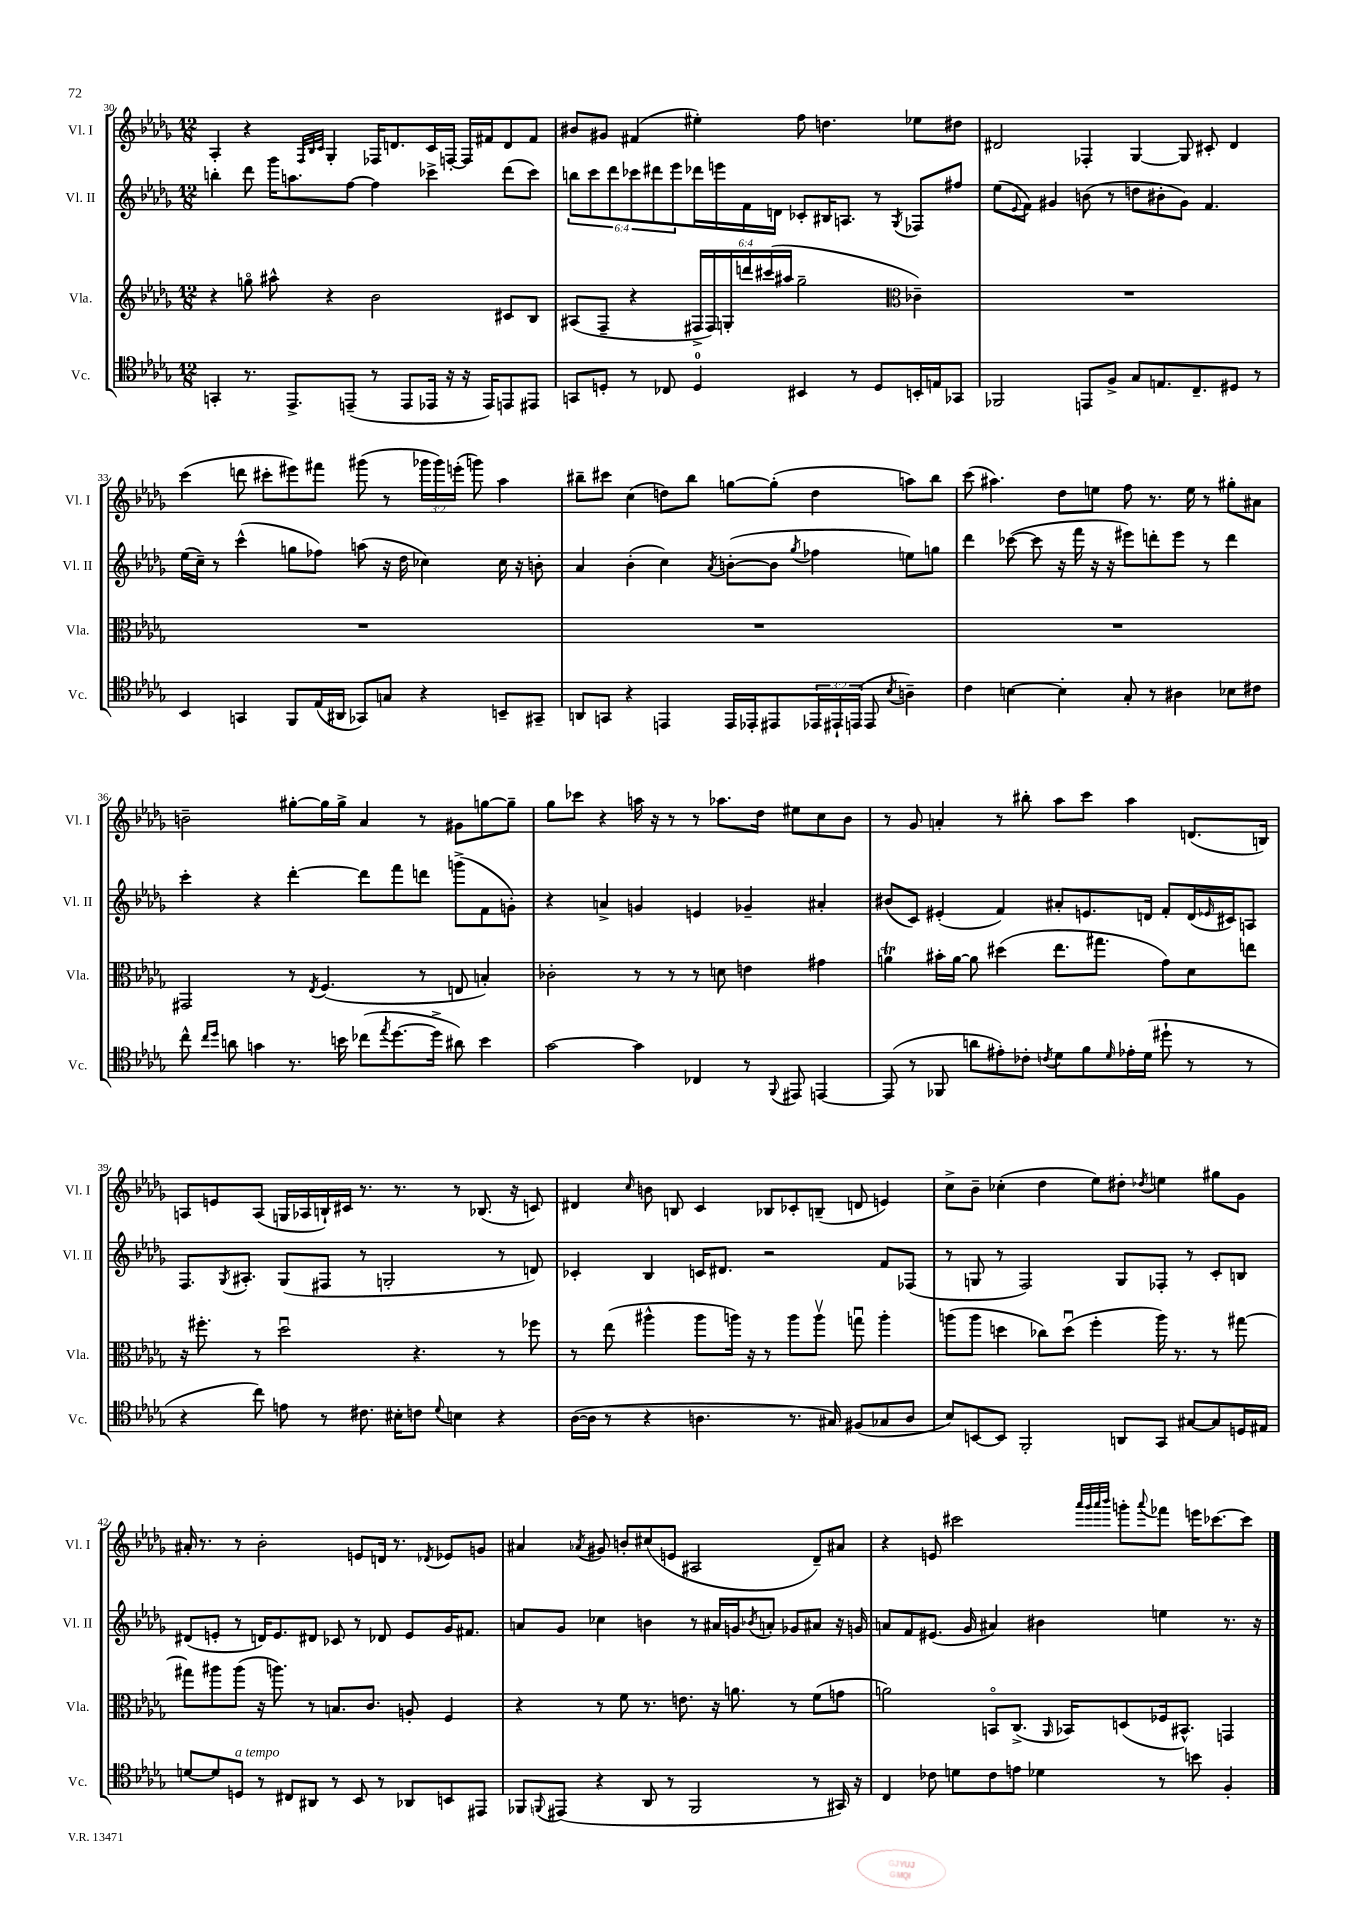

**kern	**kern	**kern	**kern
*staff4	*staff3	*staff2	*staff1
*clefC4	*clefG2	*clefG2	*clefG2
*k[b-e-a-d-g-]	*k[b-e-a-d-g-]	*k[b-e-a-d-g-]	*k[b-e-a-d-g-]
*M12/8	*M12/8	*M12/8	*M12/8
4GG'	4r	4bb'	4A-'
8.r	8ggo	8ddd-	4r
.	8aa#^^	16ggg-	.
8.EE-^	.	8.aa	.
.	.	.	32qqF
.	.	.	32qqB-
.	.	.	32qqc
.	4r	.	4G-'
(8EE~	.	[8ff	.
8r	2b-	4ff]	16F-
.	.	.	8.d
8EE	.	.	.
16EE-	.	4ccc-^	16c
16r	.	.	[16F'
16r	.	.	16F]
16EE-)	.	.	16f#
8EE	8c#	(8ddd-	8d
8EE#	8B-	8ccc-)	8f#
=	=	=	=
8GG	(8A#	12bb	8b#
.	.	12ccc	.
8D'	8F~	.	8g#
.	.	12ddd-	.
8r	4r	12ccc-	(4f#
.	.	12ddd#	.
8C-	.	.	.
.	.	12eee-	.
4D	24F#^	16ddd-	4ee#')
.	24F#)	.	.
.	.	16eee	.
.	24G'	.	.
.	24ddd	16f	.
.	(24ccc#	.	.
.	.	16d	.
.	24aa#	.	.
4BB#	2gg-~	8c-'	8ff
.	.	16B#	4.dd
.	.	8.A	.
8r	.	.	.
8D	.	8r	.
*	*clefC3	*	*
.	.	8qG-	.
16BB'	4c-~)	8F-	8ee-
16E	.	.	.
8GG-	.	8ff#	8dd#
=	=	=	=
2FF-	1.r	(8ee-	2d#
.	.	8qqe-	.
.	.	8f)	.
.	.	4g#	.
8EE	.	(8b	4F-'
8F^	.	8r	.
8G-	.	8dd	[4G-
8.E	.	8b#'	.
.	.	8g#)	8G-]
8.C~	.	.	.
.	.	4.f	8c#'
8D#	.	.	4d#
8r	.	.	.
=	=	=	=
4BB-	1.r	(16ee-	(4ccc
.	.	16cc~)	.
.	.	8r	.
4GG	.	(4ccc^^	8ddd
.	.	.	8ccc#'
8FF	.	8gg	8eee#)
(16E-	.	8ff-)	8fff#
16AA#	.	.	.
8GG-)	.	(8aa	(8ggg#
8G	.	16r	8r
.	.	16dd-	.
4r	.	4cc-)	24ggg-
.	.	.	24ggg-)
.	.	.	(24eee'
.	.	.	8ggg)
8BB~	.	16cc-	4aa-
.	.	16r	.
8GG#~	.	8b'	.
=	=	=	=
8AA	1.r	4a-	8bb#~
8GG	.	.	8ccc#
4r	.	(4b-'	(4cc
4EE	.	4cc)	8dd)
.	.	.	8bb#
.	.	8qa-	.
16EE	.	([8b'	[8gg
16EE-'	.	.	.
8EE#	.	8b]	(8gg']
.	.	8qgg-	.
24EE-	.	4ff-	4dd
24EE#`	.	.	.
(24EE	.	.	.
8EE	.	.	.
8qB-	.	.	.
4A~)	.	8ee)	8aa)
.	.	8gg	8bb#
=	=	=	=
4c	1.r	4ddd-	(8ccc
.	.	.	4.aa#)
[4B	.	([8ccc-	.
.	.	8ccc-]	.
4B']	.	16r	8dd-
.	.	16fff	.
.	.	16r	8ee
.	.	16r	.
8G-'	.	8eee#)	8ff
8r	.	8ddd'	8.r
4A#	.	8eee#	.
.	.	.	16ee
.	.	8r	8r
8B-	.	4ddd	8gg#'
8c#	.	.	8a#
=	=	=	=
8cc^^	2GG#	4ccc'	2b~
16qqcc	.	.	.
16qqdd-	.	.	.
8a	.	.	.
4g	.	4r	.
8.r	8r	[4ddd-'	[8gg#'
.	8qE-	.	.
.	(4.F	.	16gg#]
16b	.	.	16gg#^
(8cc-	.	8ddd-]	4a-
8qee-	.	.	.
[8.dd-	.	8fff	.
.	8r	8ddd	8r
16dd-^]	.	.	.
8a#)	8E	(8ggg^	8g#
4b	4B')	8f	[8gg
.	.	8g')	8gg~]
=	=	=	=
[2g-	2c-'	4r	8gg-
.	.	.	8ccc-
.	.	4a^	4r
4g-]	8r	4g	16aa
.	.	.	16r
.	8r	.	8r
4C-	8r	4e	8r
.	8d	.	8.aa-
8r	4e	4g-~	.
.	.	.	16dd-
8qqFF	.	.	.
8EE#	.	.	8ee#
[4EE	4g#	4a#'	8cc
.	.	.	8b-
=	=	=	=
(8EE]	4a	(8b#	8r
8r	.	8c)	8g-
8FF-	16b#'	(4e#'	4a'
.	[16a	.	.
8a	8a]	.	.
8e#')	(4dd#	4f)	8r
8c-'	.	.	8bb#'
8qc	.	.	.
8d-	8.ee-	8a#'	8aa-
8f	.	8.e	8ccc
.	8.gg#	.	.
16qqd-	.	.	.
16e-'	.	.	4aa-
(16d-	.	16d	.
8dd#`	8g-)	8f'	.
8r	8d-	(16d	(8.d
.	.	16qqe-	.
.	.	16c#)	.
8r	8ee	8A	.
.	.	.	16B)
=	=	=	=
4r	16r	8.F	8A
.	8.ff#'	.	.
.	.	.	8e
.	.	8qG-	.
.	.	8.A#'	.
8cc)	8r	.	(8A
8e	2dd-u	(8G-	16G
.	.	.	16A-
8r	.	8F#	16B`)
.	.	.	16c#
8.c#	.	8r	8.r
.	.	2G'	.
16B#'	.	.	8.r
8c	4.r	.	.
8qqd-	.	.	.
4B	.	.	8r
.	.	.	(8.B-
4r	8r	8r	.
.	.	.	16r
.	8ff-	8d)	8c)
=	=	=	=
([16A-	8r	4c-'	4d#
16A-]	.	.	.
8r	(8ee-	.	.
.	.	.	16qqcc
4r	4aa#^^	4B-	8b
.	.	.	8B
4.A	8aa#	16c	4c
.	.	8.d#	.
.	16aa)	.	.
.	16r	.	.
.	8r	2r	8B-
8.r	8aa	.	8c-'
.	8aav	.	(8B~
16G#)	.	.	.
(8F#	8ggu	.	8d
8G-	4aa'	8f	4e)
8A	.	(8F-	.
=	=	=	=
8B-)	(8aa	8r	8cc^
[8BB	8aa	8G	8b-~
8BB]	4dd	8r	(4cc-'
2FF'	.	2F)	.
.	8cc-)	.	4dd-
.	(8ddu	.	.
.	4ff'	.	8ee-)
8AA	.	8G	8dd#'
.	.	.	8qdd-
8GG-	16aa)	8F-'	4ee
.	8.r	.	.
[8G#	.	8r	.
8G#]	8r	8c'	8gg#
16D	[8gg#	8B	8g-
16E#	.	.	.
=	=	=	=
[8d	8gg#]	(8d#	16a#'
.	.	.	8.r
8d]	8aa#	8e'	.
8D	(8aa#	8r	8r
8r	16r	16d)	2b-'
.	8.aa)	8.e	.
8C#	.	.	.
8AA#	8r	8d#	.
8r	8.B	8c-	.
8BB-	.	8r	8e
.	8.c	.	.
8r	.	8d-	16d
.	.	.	8.r
8AA-	8A'	8e	.
.	.	.	8qd-
8BB	4F	16g-	8e-
.	.	8.f#	.
8EE#	.	.	8g
=	=	=	=
8FF-	4r	8a	4a#
8qqFF	.	.	.
(8EE#	.	8g-	.
.	.	.	8qa-
4r	8r	4cc-	8g#
.	8f	.	8b'
8AA-	8.r	4b	(8cc#
8r	.	.	8e
.	8.e	.	.
2FF	.	8r	2A#
.	16r	16a#	.
.	8.a	16g	.
.	.	8qb-	.
.	.	8a'	.
.	8r	8g-	.
8r	(8f	8a#	8d-~)
16GG#)	8g	16r	8a#
16r	.	16g	.
=	=	=	=
4C	2a)	8a	4r
.	.	8f	.
8c-	.	(8.e#	8e
8d	.	.	2ccc#
.	.	16g-	.
8c-	8BBo	4a#)	.
8e	(8.C^	.	.
4d-	.	4b#	.
.	16qqAA-	.	.
.	16BB-)	.	.
.	.	.	32qqaaa-
.	.	.	32qqggg-
.	.	.	32qqaaa-
.	.	.	32qqbbb-
.	(8D	.	8ggg'
.	.	.	8qqaaa-
8r	16F-	4ee	8fff-
.	8.BB#^^)	.	.
8b	.	.	16eee
.	.	.	[8.ccc-
4F'	4GG	8.r	.
.	.	.	8ccc-]
.	.	16r	.
==	==	==	==
*-	*-	*-	*-
